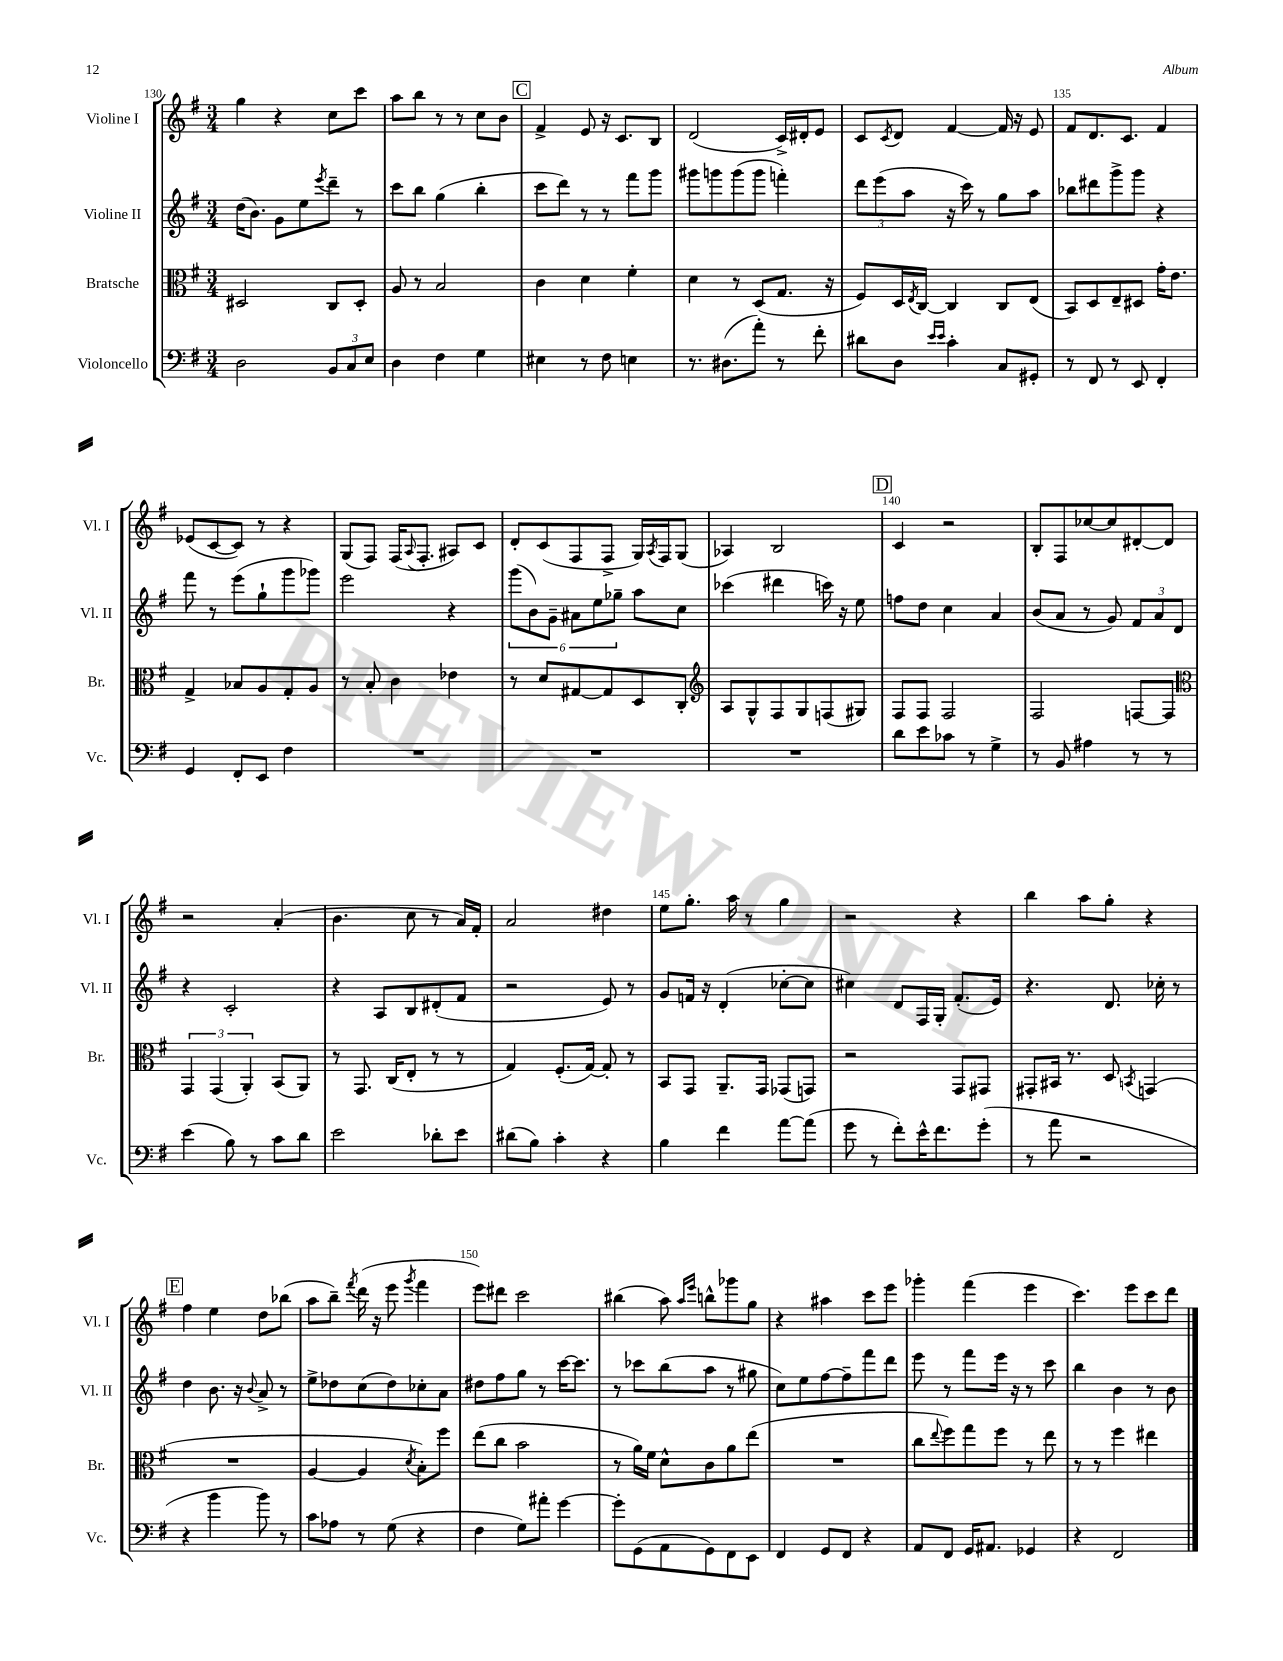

**kern	**kern	**kern	**kern
*staff4	*staff3	*staff2	*staff1
*clefF4	*clefC3	*clefG2	*clefG2
*k[f#]	*k[f#]	*k[f#]	*k[f#]
*M3/4	*M3/4	*M3/4	*M3/4
2D\	2D#/	(16dd\LK	4gg\
.	.	8.b\J)	.
.	.	8g\L	4r
.	.	8ee\	.
.	.	8qeee/	.
12BB/L	8C/L	8ddd~\J	8cc\L
12C/	.	.	.
.	8D#'/J	8r	8ccc\J
12E/J	.	.	.
=	=	=	=
4D\	8A/	8ccc\L	8aa\L
.	8r	8bb\J	8bb\J
4F#\	2B/	(4gg\	8r
.	.	.	8r
4G\	.	4bb'\	8cc\L
.	.	.	8b\J
=	=	=	=
4E#\	4c\	8ccc\L	4f#^/
.	.	8ddd\J)	.
8r	4d\	8r	8e/
8F#\	.	8r	16r
.	.	.	8.c/L
4E\	4f#'\	8fff#\L	.
.	.	8ggg\J	8B/J
=	=	=	=
8.r	4d\	8ggg#\L	(2d/
.	.	8ggg\	.
(8.D#\L	.	.	.
.	8r	(8ggg\	.
8a'\J)	(8D/L	8ggg\J	.
8r	8.G/J	4fff'\)	16c^/LL)
.	.	.	16d#'/J
8f#'\	.	.	8e/J
.	16r	.	.
=	=	=	=
8d#\L	8F#/L)	12ddd\L	8c/L
.	.	(12eee\	.
.	.	.	8qc/
8D\J	16D/L	.	8d/J
.	.	12aa\J	.
.	8qE/	.	.
.	[16C/JJ	.	.
16qqe/LL	.	.	.
16qqe/JJ	.	.	.
4c'\	4C/]	16r	[4f#/
.	.	16ccc\)	.
.	.	8r	.
8C/L	8C/L	8gg\L	16f#/]
.	.	.	16r
8GG#'/J	(8E/J	8aa\J	8e/
=	=	=	=
8r	8BB/L)	8bb-\L	8f#/L
8FF#/	8D/	8ddd#\	8.d/
8r	8E~/	8ggg^\	.
.	.	.	8.c/J
8EE/	8D#/J	8ggg\J	.
4FF#'/	16g'\LK	4r	4f#/
.	8.e\J	.	.
=	=	=	=
4GG/	4G^/	8fff#\	(8e-/L
.	.	8r	[8c/
8FF#'/L	8B-/L	(8eee\L	8c/]J)
8EE/J	8A/	8gg`\	8r
4F#\	8G'/	8ggg\	4r
.	8A/J	8ggg-\J)	.
=	=	=	=
2.r	8r	2eee\	(8G/L
.	8B'/	.	8F#/J)
.	4c\	.	(16F#/LK
.	.	.	8qqA/
.	.	.	8.F#'/J
.	4e-\	4r	8A#/L)
.	.	.	8c/J
=	=	=	=
2.r	8r	(12ggg\L	8d'/L
.	.	12b\)	.
.	8d/L	.	(8c/
.	.	12g~\J	.
.	[8G#/	12a#\L	8F#/
.	.	12ee\	.
.	8G#/]	.	8F#^/J
.	.	12gg-~\J	.
.	8D/	8aa\L	16G/LL)
.	.	.	8qA/
.	.	.	16F#/J
.	8C'/J	8cc\J	(8G/J
=	=	=	=
*	*clefG2	*	*
2.r	8A/L	(4ccc-\	4A-/)
.	8G^^/	.	.
.	8F#/	4ddd#\	2B/
.	8G/	.	.
.	(8F/	16ccc\)	.
.	.	16r	.
.	8G#/J)	8ee\	.
=	=	=	=
8d\L	8F#/L	8ff\L	4c/
8e\	8F#/J	8dd\J	.
8c-\J	2F#/	4cc\	2r
8r	.	.	.
4G^\	.	4a/	.
=	=	=	=
8r	2F#/	(8b/L	8B'/L
8BB/	.	8a/J	8F#/
4A#\	.	8r	[8cc-/
.	.	8g/)	8cc-/]
8r	[8F/L	12f#/L	[8d#'/
.	.	12a/	.
8r	8F/]J	.	8d#/]J
.	.	12d/J	.
=	=	=	=
*	*clefC3	*	*
(4e\	6GG/	4r	2r
.	(6GG/	.	.
8B\)	.	2c'/	.
.	6AA'/)	.	.
8r	.	.	.
8c\L	(8BB/L	.	(4a'/
8d\J	8AA/J)	.	.
=	=	=	=
2e\	8r	4r	4.b\
.	8.GG/	.	.
.	.	8A/L	.
.	(16C/LK	.	.
.	8E'/J	8B/	8cc\
8d-'\L	8r	(8d#'/	8r
8e\J	8r	8f#/J	16a/LL)
.	.	.	16f#'/JJ
=	=	=	=
(8d#\L	4G/)	2r	2a/
8B\J)	.	.	.
4c'\	(8.F#'/L	.	.
.	[16G/Jk)	.	.
4r	8G'/]	8e/)	4dd#\
.	8r	8r	.
=	=	=	=
4B\	8BB/L	8g/L	8ee\L
.	8GG/J	16f/Jk	8.gg'\J
.	.	16r	.
4f#\	8.AA~/L	(4d'/	.
.	.	.	16aa\
.	.	.	8r
.	16GG/Jk	.	.
[8a\L	(8GG-/L	[8cc-'\L	4gg\
(8a\]J	8GG/J)	8cc-\]J	.
=	=	=	=
8g\	2r	4cc#\)	2r
8r	.	.	.
8f#'\L)	.	8d/L	.
16e^^\K	.	16F#/L	.
8.f#\	.	16G'/JJ	.
.	8GG/L	(8.f#'/L	4r
(8g'\J	8GG#/J	.	.
.	.	16e/Jk)	.
=	=	=	=
8r	8GG#'/L	4.r	4bb\
8a\	16BB#/Jk	.	.
.	8.r	.	.
2r	.	.	8aa\L
.	8D/	8.d/	8gg'\J
.	8qBB/	.	.
.	(4GG/	.	4r
.	.	16cc-'\	.
.	.	8r	.
=	=	=	=
4r	2.r	4dd\	4ff#\
4b\	.	8.b\	4ee\
.	.	16r	.
.	.	8qqb/	.
8b\)	.	8a^/	8dd\L
8r	.	8r	(8bb-\J
=	=	=	=
8c\L	[4A/	8ee^\L	8aa\L
8A-\J	.	8dd-\	8bb~\J)
.	.	.	8qfff#/
8r	4A/]	(8cc\	(16ddd\
.	.	.	16r
(8G\	.	8dd-\)	8eee\
.	8qd/	.	8qggg/
4r	8B'\L)	8cc-'\	4fff#\
.	8ff#\J	8a\J	.
=	=	=	=
4F#\	(8ee\L	8dd#\L	8eee\L)
.	8cc\J	8ff#\	8ddd#\J
8G\L)	2b\	8gg\J	2ccc\
8a#'\J	.	8r	.
[4g\	.	[16ccc\LK	.
.	.	8.ccc\]J	.
=	=	=	=
8g'\]L	8r	8r	(4bb#\
(8GG\	16a\LL)	8ccc-\L	.
.	16f#\JJ	.	.
8AA\	8d^^\L	(8bb\	8aa\)
.	.	.	16qqaa/LL
.	.	.	16qqeee/JJ
8GG\)	8c\	8aa\J	8bb^^\L
8FF#\	8a\	8r	8ggg-\
8EE\J	(8ee\J	8gg#\	8gg\J
=	=	=	=
4FF#/	2.r	8cc\L)	4r
.	.	8ee\	.
8GG/L	.	[8ff#\	4aa#\
8FF#/J	.	8ff#~\]	.
4r	.	8fff#\	8ccc\L
.	.	8ddd\J	8eee\J
=	=	=	=
8AA/L	8cc\L	8eee\	4ggg-'\
.	8qqee/	.	.
8FF#/J	8ff#\)	8r	.
16GG/LK	8gg\	8fff#\L	(4fff#\
8.AA#/J	.	.	.
.	8ff#\J	16eee\Jk	.
.	.	16r	.
4GG-/	8r	8r	4eee\
.	8ee\	8ccc\	.
=	=	=	=
4r	8r	4bb\	4.ccc\)
.	8r	.	.
2FF#/	4ff#\	4b\	.
.	.	.	8eee\L
.	4ee#\	8r	8ccc\
.	.	8b\	8ddd\J
==	==	==	==
*-	*-	*-	*-
